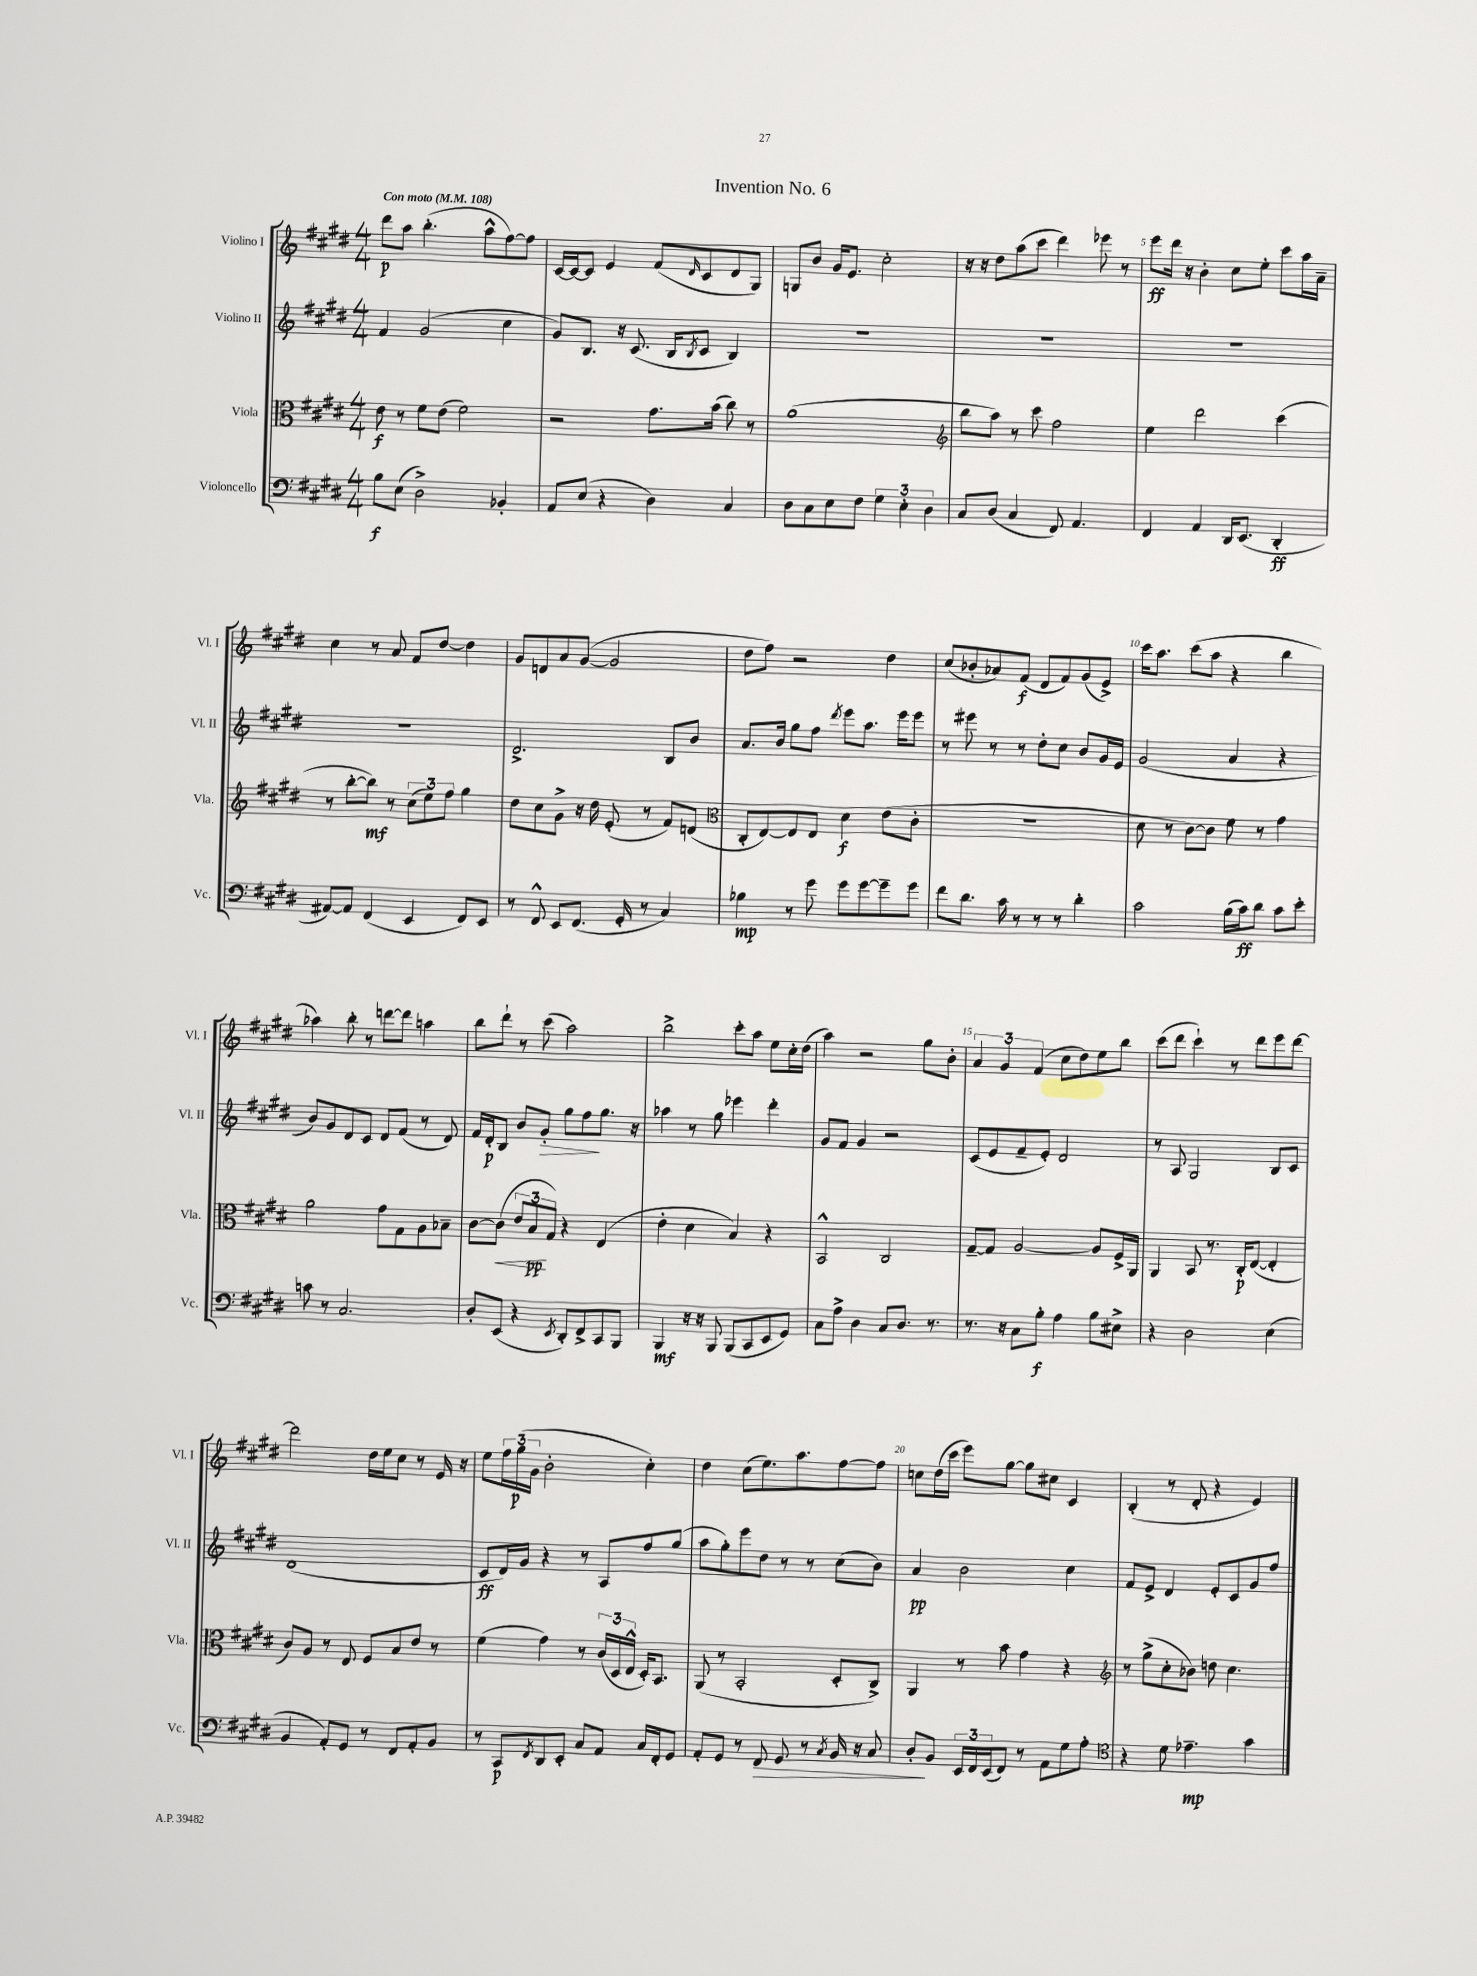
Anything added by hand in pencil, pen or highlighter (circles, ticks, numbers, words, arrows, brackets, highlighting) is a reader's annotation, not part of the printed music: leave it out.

**kern	**kern	**kern	**kern
*staff4	*staff3	*staff2	*staff1
*clefF4	*clefC3	*clefG2	*clefG2
*k[f#c#g#d#]	*k[f#c#g#d#]	*k[f#c#g#d#]	*k[f#c#g#d#]
*M4/4	*M4/4	*M4/4	*M4/4
*MM108	*MM108	*MM108	*MM108
8B	8e	4f#	8ddd#
(8E	8r	.	8aa
2D#^)	8f#	(2g#	(4.bb'
.	(8e	.	.
.	2f#)	.	.
.	.	.	8aa^^
4BB-'	.	4cc#	[8ff#)
.	.	.	8ff#]
=	=	=	=
8AA	2r	8g#)	[16c#
.	.	.	16c#_
(8E	.	8.B	8c#]
4r	.	.	4e
.	.	16r	.
.	.	(8.c#	.
4D#)	8.g#	.	(8f#
.	.	16B	.
.	.	8qB	16qqd#
.	.	8c#	8c#
.	(16b	.	.
4C#	8cc#)	4B)	8d#
.	8r	.	8G#)
=	=	=	=
8D#	(1a	1r	8G
8C#	.	.	8b
8E	.	.	16g#
.	.	.	8.e
8F#	.	.	.
6G#	.	.	2cc#'
6E'	.	.	.
6D#	.	.	.
=	=	=	=
*	*clefG2	*	*
8C#	8bb	1r	16r
.	.	.	16r
(8D#	8aa)	.	8dd#
4C#	8r	.	(8aa
.	8ccc#	.	8ccc#
8FF#)	2ff#	.	4ddd#)
4.AA	.	.	.
.	.	.	8eee-
.	.	.	8r
=	=	=	=
4FF#	4ee	1r	8eee
.	.	.	16ddd#
.	.	.	16r
4AA	2ddd#	.	4b'
16DD#	.	.	8cc#
(8.EE	.	.	.
.	.	.	8ee'
4DD#'	(4ccc#	.	8ccc#
.	.	.	16aa
.	.	.	16a~
=	=	=	=
[8AA#)	8r	1r	4cc#
8AA#]	[8bb'	.	.
(4FF#	8bb])	.	8r
.	8r	.	8a
4EE	(12cc#	.	8f#
.	12ee)	.	.
.	.	.	[8dd#
.	12ff#	.	.
8FF#)	4gg#	.	4dd#]
8EE	.	.	.
=	=	=	=
8r	8dd#	2.d#^	8g#
8FF#^^	8cc#	.	8d
8EE	8g#^	.	8a
(8.FF#	16r	.	([8g#
.	16dd#	.	.
.	(8e'	.	2g#]
16GG#'	.	.	.
8r	8r	.	.
4C#)	8f#)	8B	.
.	(8d	8b	.
=	=	=	=
*	*clefC3	*	*
4B-	8C#'	8.a	8dd#
.	[8E)	.	8ff#)
.	.	16b	.
8r	8E]	8gg#	2r
8g#	8E	8ff#	.
.	.	8qddd#	.
8g#	4d#	8eee	.
[8g#	.	8.aa	.
8g#~]	(8e	.	4dd#
.	.	16eee	.
8g#	8c#'	8eee	.
=	=	=	=
8f#	1r	8r	(8cc#
8.d#	.	8eee#	8b-'
.	.	8r	8a-)
16c#	.	.	.
8r	.	8r	(8f#
8r	.	8dd#'	8d#
8r	.	8cc#	8f#)
4d#'	.	8b	(8g#
.	.	16g#	8e^)
.	.	16e	.
=	=	=	=
2c#	8d#	(2g#	16ccc#
.	.	.	8.aa
.	8r	.	.
.	[8c#)	.	(8ccc#
.	8c#]	.	8aa
(16B	8f#	4a	4r
16c#)	.	.	.
8d#	8r	.	.
8c#	4g#	4r	4bb
8e'	.	.	.
=	=	=	=
8c	2a	8b)	4aa-)
8r	.	8g#	.
2.C#	.	8d#	8bb'
.	.	8c#	8r
.	8g#	8d#	[8ddd
.	8G#	(8f#	8ddd]
.	8A	8r	4aa
.	8B-~	8d#)	.
=	=	=	=
8D#'	[8c#	16f#	8bb
.	.	16d#'	.
(8EE	(8c#]	8B	8ddd#`
4r	12e	8b	8r
.	12B	.	.
.	.	8g#'	(8ccc#
.	12G#)	.	.
8qEE	.	.	.
8DD#')	4r	8gg#	2aa)
8FF#^	.	8ff#	.
8CC#	(4E	8.gg#	.
8BBB	.	.	.
.	.	16r	.
=	=	=	=
4BBB	4e'	4aa-	2bb^
16r	4d#	8r	.
16r	.	.	.
8BBB	.	8gg#	.
(8BBB	4B)	4eee-	8ccc#'
8CC#	.	.	8aa
8EE	4r	4ddd#'	8ee
8GG#)	.	.	16cc#'
.	.	.	(16dd#
=	=	=	=
8C#	2BB^^	8g#	4aa)
8A^	.	8f#	.
4D#	.	4g#	2r
8C#	2C#	2r	.
8.D#	.	.	.
.	.	.	8gg#
8.r	.	.	.
.	.	.	8b'
=	=	=	=
8.r	[8G#~	(8c#	6a
.	8G#]	8e	.
.	.	.	6g#
16r	.	.	.
8C#	[2A	8f#~	.
.	.	.	(6f#
8B'	.	8e')	.
4A	.	2d#	8cc#
.	.	.	8dd#)
8B	8A]	.	8ee
8E#^	16F#^	.	8bb
.	16AA	.	.
=	=	=	=
4r	4AA	8r	(8ccc#
.	.	8A	8ddd#
2D#	8BB	2G#	4ccc#`)
.	8.r	.	.
.	.	.	8r
.	16C#'	.	.
.	([8E	.	8ddd#
(4E	4E']	8B	8eee
.	.	8c#	[8ddd#
=	=	=	=
4BB	8c#)	(1d#	2ddd#]
.	8A	.	.
8AA')	8r	.	.
8GG#	8E	.	.
8r	8F#	.	16dd#
.	.	.	16ee
8FF#	8B	.	8cc#
8AA'	8e	.	8r
8BB	8r	.	16e
.	.	.	16r
=	=	=	=
8r	(4f#	8c#	8ee
8CC#	.	16d#)	24ff#
.	.	.	(24gg#
.	.	16g#	.
.	.	.	24g#
8qFF#	.	.	.
8DD#	4g#)	4r	2b'
8EE'	.	.	.
8C#	8r	8r	.
8AA	(24c#	8A	.
.	24D#	.	.
.	24E^^	.	.
16C#	16D#')	8ff#	4cc#')
16FF#'	8.BB	.	.
8GG#	.	(8gg#	.
=	=	=	=
8AA'	(8AA	8aa	4dd#
8GG#	8r	8gg#')	.
8r	2BB'	8eee	(8cc#
8FF#	.	8dd#	8.ee)
8GG#	.	8r	.
.	.	.	8.aa
8r	.	8r	.
8qC#	.	.	.
16BB	8D#'	(8cc#	[8ff#
16r	.	.	.
8C#	8C#^)	8b)	8ff#]
=	=	=	=
8D#'	4AA	4a	8cc
8BB	.	.	(16dd#
.	.	.	16ccc#
24EE	8r	2b	8eee)
24FF#	.	.	.
(24EE	.	.	.
8FF#)	8b	.	[8gg#
8r	4g#	.	8gg#]
8AA	.	.	8cc#
8G#	4r	4cc#	4c#
8A'	.	.	.
=	=	=	=
*clefC4	*clefG2	*	*
4r	8r	8f#	(4B'
.	(8gg#^	8e^	.
8d#	8cc#'	4d#	8r
4.e-~	8b-)	.	8d#'
.	8dd	8e'	4r
.	4.cc#	8c#	.
4g#	.	8g#	4e)
.	.	8ff#	.
==	==	==	==
*-	*-	*-	*-
